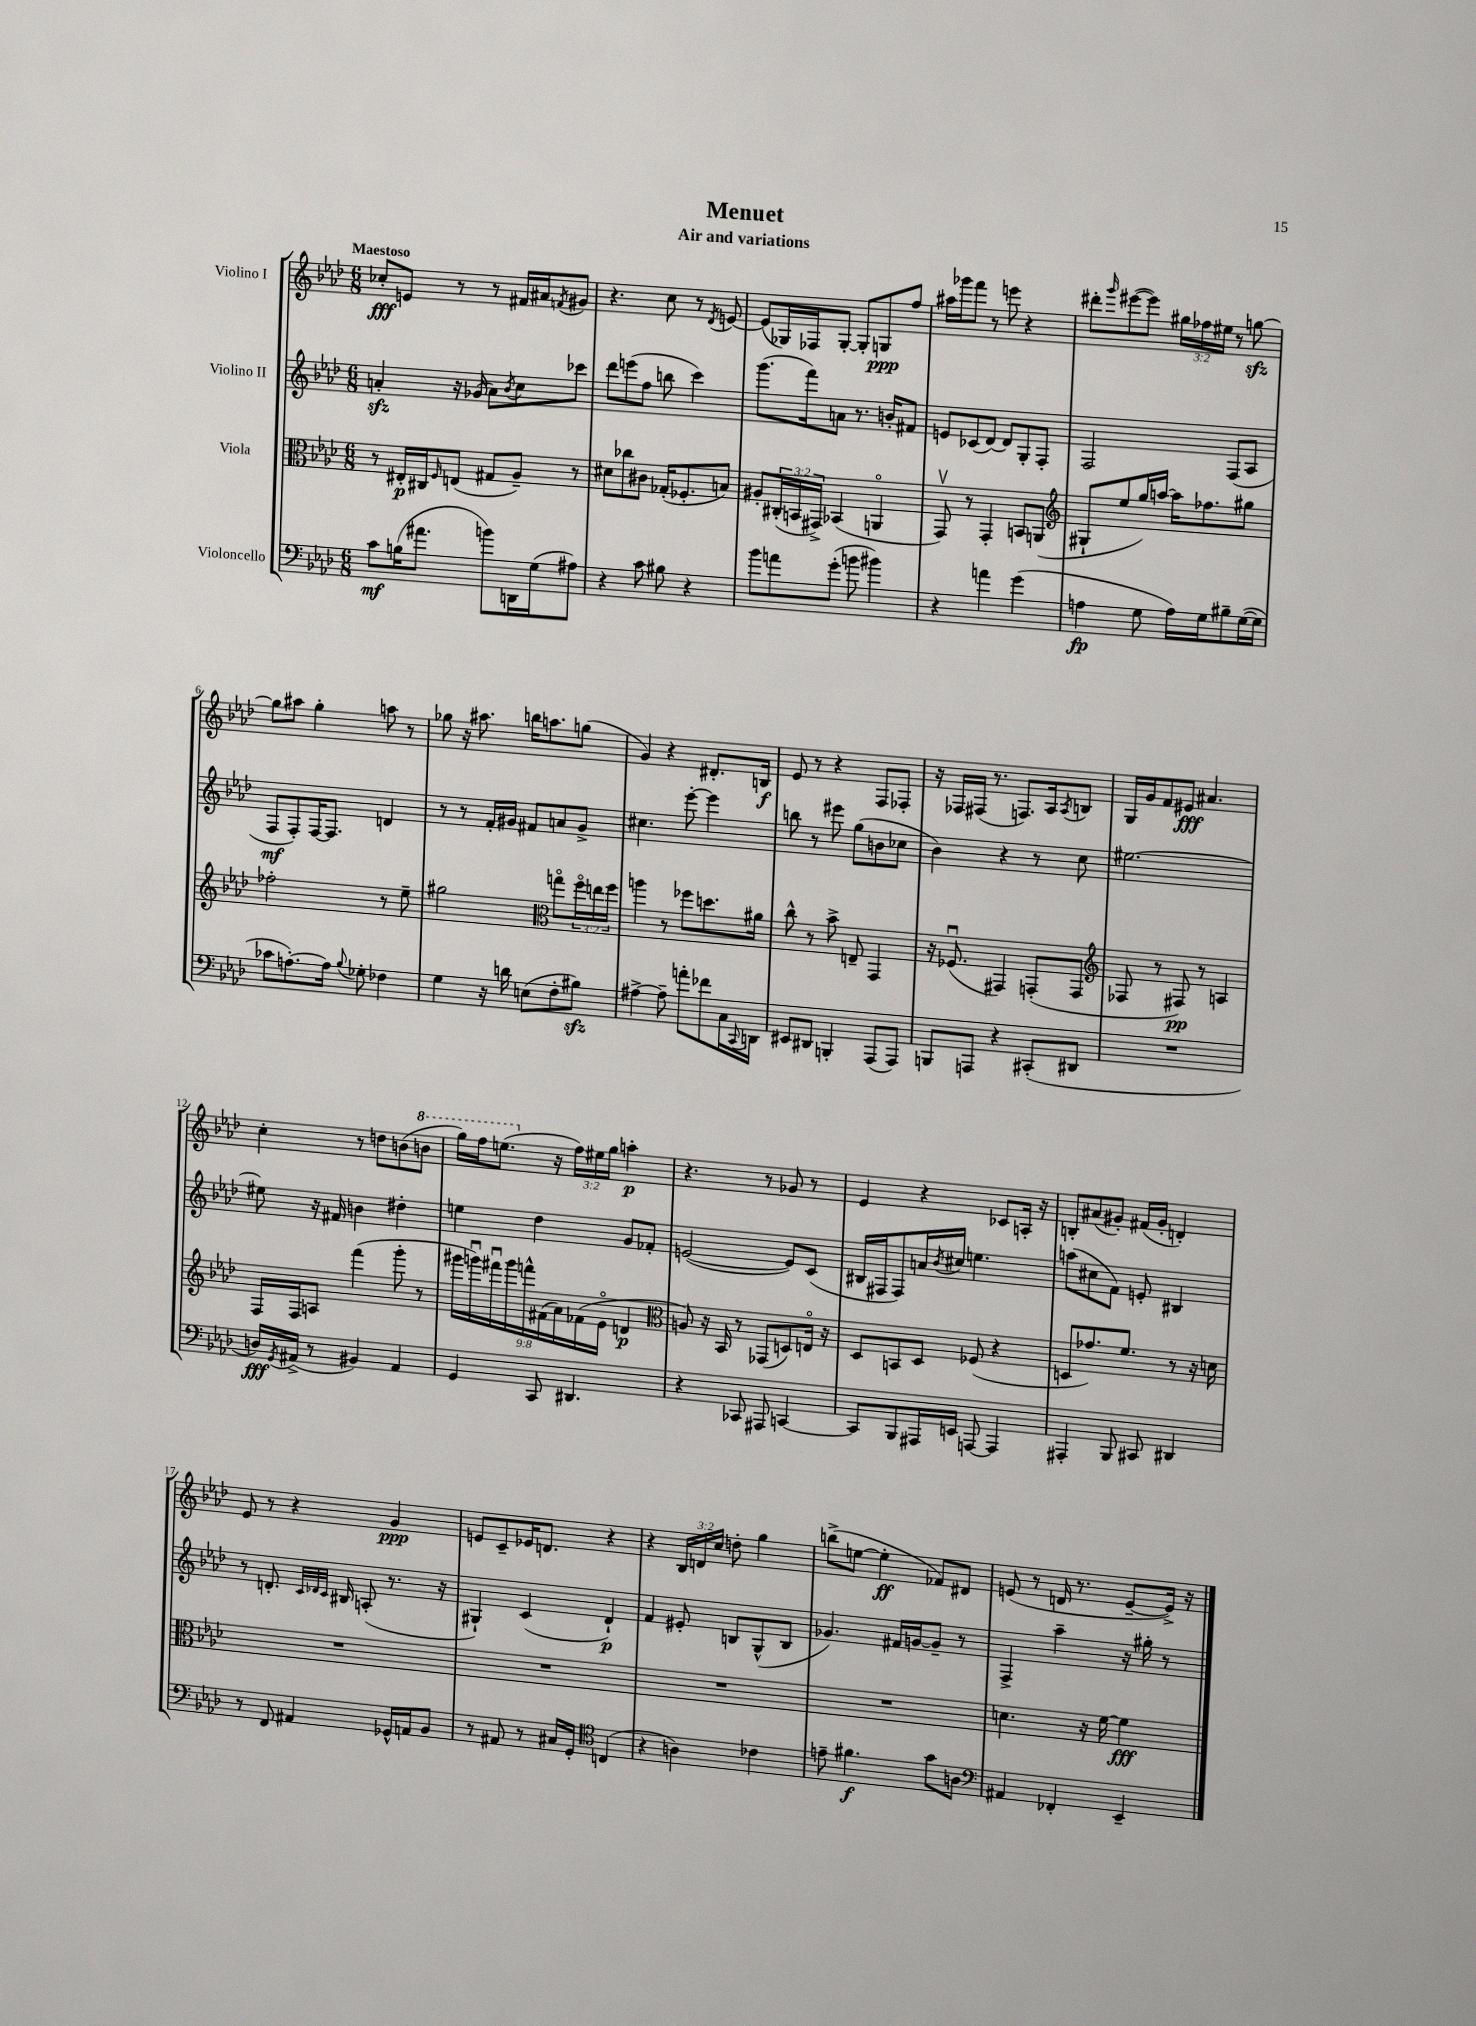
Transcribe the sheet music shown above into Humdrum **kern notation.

**kern	**dynam	**kern	**dynam	**kern	**dynam	**kern	**dynam
*part4	*part4	*part3	*part3	*part2	*part2	*part1	*part1
*staff4	*staff4	*staff3	*staff3	*staff2	*staff2	*staff1	*staff1
*I"Violoncello	*	*I"Viola	*	*I"Violino II	*	*I"Violino I	*
*clefF4	*	*clefC3	*	*clefG2	*	*clefG2	*
*k[b-e-a-d-]	*	*k[b-e-a-d-]	*	*k[b-e-a-d-]	*	*k[b-e-a-d-]	*
*M6/8	*	*M6/8	*	*M6/8	*	*M6/8	*
=1	=1	=1	=1	=1	=1	=1	=1
!	!	!	!	!	!	!LO:TX:a:B:t=Maestoso	!
8c\L	mf	8r	.	4anzz'/	.	8cc-X'/L	fff
(16Bn\K	.	16E#X'/LL	p	.	.	8en/J	.
8.a#X\J	.	16C#X/J	.	.	.	.	.
.	.	16qqF/	.	.	.	.	.
.	.	(8En/J	.	16r	.	8r	.
.	.	.	.	(16g-X/	.	.	.
8bn\L)	.	8G#X/L	.	8a\L)	.	8r	.
.	.	.	.	8qb-/	.	.	.
16DDn\L	.	8A-~/J)	.	8cc\	.	16f#X/LL	.
(16G\J	.	.	.	.	.	16a#X/J	.
.	.	.	.	.	.	8qfn/	.
8A#X\J)	.	8r	.	8ccc-X\J	.	8g#X/J	.
=2	=2	=2	=2	=2	=2	=2	=2
4r	.	8d#X\L	.	8ddd-\L	.	4.r	.
.	.	8cc-X\	.	(8eeen\	.	.	.
8c\	.	8c#X\J	.	8ff\J	.	.	.
8B#X\	.	(16G-X'/KL	.	8bbn\	.	8cc\	.
.	.	8.F-X'/	.	.	.	.	.
4r	.	.	.	4ccc\)	.	8r	.
.	.	.	.	.	.	8qd-/	.
.	.	8Bn/J)	.	.	.	[8en/	.
=3	=3	=3	=3	=3	=3	=3	=3
8b-\L	.	8A#X'/L	.	(8.ggg\L	.	(8e/L]	.
8an\	.	(24C#X'/L	.	.	.	16G-X/L)	.
.	.	24BBn/	.	.	.	.	.
.	.	.	.	16fff\k)	.	16F-X/J	.
.	.	24GG#X^/JJ)	.	.	.	.	.
(8g'\J	.	(4BB-X/	.	8an\J	.	[8G-'/J	.
8bn\	.	.	.	8.r	.	8G-'/L]	.
4b#X\)	.	4AAn/	.	.	.	8Gn/	ppp
.	.	.	.	16bn'/KL	.	.	.
.	.	.	.	8f#X/J	.	8ff/J	.
=4	=4	=4	=4	=4	=4	=4	=4
4r	.	8GGv/)	.	8en/L	.	16aa#X\LL	.
.	.	.	.	.	.	16ggg-X\J	.
.	.	8r	.	(8c-X/	.	8fff\J	.
4an\	.	4GG'/	.	[8d-/J)	.	8r	.
.	.	.	.	8d-/L]	.	8eeen\	.
(4g\	.	8BBn/L	.	8G'/	.	4r	.
.	.	(8AAn/J	.	8F'/J	.	.	.
=5	=5	=5	=5	=5	=5	=5	=5
*	*	*clefG2	*	*	*	*	*
4An\	fp	8G#X`/L	.	2F/	.	8ddd#X'\L	.
.	.	.	.	.	.	16qqggg/	.
.	.	8ee-/	.	.	.	([8eee#X\	.
8G\	.	16gg/L)	.	.	.	8eee#\J])	.
.	.	[16aan/JJ	.	.	.	.	.
16A\LL)	.	16aa\KL]	.	.	.	24gg#X\LL	.
.	.	.	.	.	.	24ff-X\	.
16G\J	.	8.ff-X\	.	.	.	.	.
.	.	.	.	.	.	24ee#X\JJ	.
8B#X~\	.	.	.	(8F/L	.	8r	.
([16G\L	.	8gg#X\J	.	8A-/J	.	[8ggnzz\	.
16G\JJ]	.	.	.	.	.	.	.
!!LO:LB:g=z
=6	=6	=6	=6	=6	=6	=6	=6
8c-X\L	.	2ff-X'\	.	8F/L	mf	8gg\L]	.
[8.An'\)	.	.	.	8F'/)	.	8aa#X\J	.
.	.	.	.	[16F/K	.	4gg'\	.
16A\Jk]	.	.	.	8.F/J]	.	.	.
8qqB-/	.	.	.	.	.	.	.
8G-X'\	.	.	.	.	.	.	.
4F-X\	.	8r	.	4dn/	.	8aan\	.
.	.	8ee-~\	.	.	.	8r	.
=7	=7	=7	=7	=7	=7	=7	=7
4G\	.	2gg#X\	.	8r	.	8gg-X\	.
.	.	.	.	8r	.	16r	.
.	.	.	.	.	.	8.aa#X\	.
16r	.	.	.	16f'/LL	.	.	.
16dn\	.	.	.	16g#X/JJ	.	.	.
(8En\L	.	.	.	8f#X/L	.	16bbn\KL	.
.	.	.	.	.	.	8.aan\	.
*	*	*clefC3	*	*	*	*	*
8F'\	.	8ggn\L	.	8an/	.	.	.
8B#Xzz\J)	.	24ff\L	.	8g#^/J	.	(8ggn\J	.
.	.	24een\	.	.	.	.	.
.	.	24ff\JJ	.	.	.	.	.
=8	=8	=8	=8	=8	=8	=8	=8
[4A#X^\	.	4aan\	.	4.cc#X\	.	4g/)	.
8A#~\]	.	8r	.	.	.	4r	.
8an'\L	.	8ff-X\L	.	[8eee-'\	.	.	.
8f-X\	.	8.ddn\	.	4eee-\]	.	8.d#X'/L	.
16C\L	.	.	.	.	.	.	.
8qqCC/	.	.	.	.	.	.	.
16DDn\JJ	.	16a#X\Jk	.	.	.	16Bn/Jk	f
=9	=9	=9	=9	=9	=9	=9	=9
8EE#X/L	.	8cc^^\	.	8bbn\	.	8e-/	.
8DD#X/J	.	8r	.	8r	.	8r	.
4BBBn'/	.	8b-^\	.	8eee#X\	.	4r	.
.	.	8En~/	.	(8gg\L	.	.	.
(8AAA-/L	.	4GG/	.	8bn\	.	8F/L	.
8AAA-/J)	.	.	.	8cc-X\J	.	8F-X'/J	.
=10	=10	=10	=10	=10	=10	=10	=10
8BBBn/L	.	16r	.	4b-\)	.	16r	.
.	.	(8.F-Xu/	.	.	.	16F-X/LL	.
8AAAn/J	.	.	.	.	.	(16F#X/JJ	.
.	.	.	.	.	.	8.r	.
4r	.	4GG#X/)	.	4r	.	.	.
.	.	.	.	.	.	8.Fn/L)	.
(8CC#X'/L	.	(8GGn'/L	.	8r	.	.	.
.	.	.	.	.	.	16A-/k	.
.	.	.	.	.	.	8qA-/	.
8DD#X/J	.	8GG/J	.	8cc\	.	8Bn/J	.
=11	=11	=11	=11	=11	=11	=11	=11
*	*	*clefG2	*	*	*	*	*
2.r	.	8F-X/	.	[2.ee#X\	.	16G/LL	.
.	.	.	.	.	.	16g/J	.
.	.	8r	.	.	.	8f/	.
.	.	8F#X/)	pp	.	.	8e#X/J	fff
.	.	8r	.	.	.	4.a#X/	.
.	.	4An/	.	.	.	.	.
!!LO:LB:g=z
=12	=12	=12	=12	=12	=12	=12	=12
16Dn/LL)	fff	16F/LL	.	8ee#X\]	.	4cc'\	.
8qGG/	.	.	.	.	.	.	.
(16AA#X^/JJ	.	16F/J	.	.	.	.	.
8r	.	8An/J	.	16r	.	.	.
.	.	.	.	16f#X/	.	.	.
4BB#X/)	.	(4fff\	.	4bn\	.	8r	.
.	.	.	.	.	.	8ddn\L	.
4AA#/	.	8ggg'\	.	4dd#X'\	.	(8bn\	.
*	*	*	*	*	*	*8va	*
.	.	8r	.	.	.	8bbn\J	.
=13	=13	=13	=13	=13	=13	=13	=13
4GG/	.	18ggg#X\LL	.	4een\	.	16ggg\LL)	.
.	.	18gggnu\)	.	.	.	.	.
.	.	.	.	.	.	16fff\J	.
.	.	18fff#Xu\	.	.	.	.	.
.	.	.	.	.	.	(8.eeen\J	.
.	.	18ggg\	.	.	.	.	.
.	.	18fffn^^\	.	.	.	.	.
8CC/	.	.	.	4dd-\	.	.	.
.	.	(18f#X\	.	.	.	.	.
*	*	*	*	*	*	*X8va	*
.	.	.	.	.	.	16r	.
.	.	18a-\)	.	.	.	.	.
4.DD#X/	.	.	.	.	.	24ff\LL)	.
.	.	(18f-X\	.	.	.	.	.
.	.	.	.	.	.	24ee#X\	.
.	.	18e-\JJ	.	.	.	.	.
.	.	.	.	.	.	24gg\JJ	.
.	.	4dn/	p	8g/L	.	4aan'\	p
.	.	.	.	8f-X'/J	.	.	.
=14	=14	=14	=14	=14	=14	=14	=14
*	*	*clefC3	*	*	*	*	*
4r	.	8An/)	.	([2en/	.	4.r	.
.	.	16r	.	.	.	.	.
.	.	16BB-/	.	.	.	.	.
8CC-X/	.	8r	.	.	.	.	.
8AAA#X/	.	(8GG-X/L	.	.	.	8r	.
[4CCn/	.	8Dn/)	.	8e/L])	.	8g-X/	.
.	.	16En/Jk	.	(8c/J	.	8r	.
.	.	16r	.	.	.	.	.
=15	=15	=15	=15	=15	=15	=15	=15
8CC/L]	.	8D-/L	.	16B#X/LL	.	4e-/	.
.	.	.	.	16F#X/J	.	.	.
8BBB-/	.	8BBn/	.	8F#/)	.	.	.
16AAA#X/L	.	8D-/J	.	16an/L	.	4r	.
.	.	.	.	8qb-/	.	.	.
16EEn/JJ	.	.	.	16cc#X/JJ	.	.	.
[8AAAn/	.	(8F-X/	.	4.een\	.	.	.
4AAA/]	.	4r	.	.	.	8c-X/L	.
.	.	.	.	.	.	16An'/Jk	.
.	.	.	.	.	.	16r	.
=16	=16	=16	=16	=16	=16	=16	=16
4AAA#X'/	.	8Dn/L	.	(8aan\L	.	8Bn'/L	.
.	.	8.g-X/)	.	8cc#X\	.	(8a#X/	.
8BBB-/	.	.	.	8f\J)	.	8g#X'/J)	.
.	.	8.f/J	.	.	.	.	.
8CC#X/	.	.	.	8en'/	.	(16f#X/LL	.
.	.	.	.	.	.	16g#'/JJ	.
4DD#X/	.	8r	.	4B#X/	.	4dn'/)	.
.	.	16r	.	.	.	.	.
.	.	16dn\	.	.	.	.	.
!!LO:LB:g=z
=17	=17	=17	=17	=17	=17	=17	=17
8r	.	2.r	.	8r	.	8e-/	.
8FF/	.	.	.	8.dn'/	.	8r	.
4AA#X/	.	.	.	.	.	4r	.
.	.	.	.	32qqc/LLL	.	.	.
.	.	.	.	32qqd-X/	.	.	.
.	.	.	.	32qqc/JJJ	.	.	.
.	.	.	.	16B#X/	.	.	.
.	.	.	.	(8An'/	.	.	.
16GG-X^^/LL	.	.	.	8.r	.	4g/	ppp
16AAn/J	.	.	.	.	.	.	.
8BB-/J	.	.	.	.	.	.	.
.	.	.	.	16r	.	.	.
=18	=18	=18	=18	=18	=18	=18	=18
8r	.	2.r	.	4G#X`/)	.	8en/L	.
8AA#X/	.	.	.	.	.	8c~/	.
8r	.	.	.	(4c/	.	16e-X/K	.
.	.	.	.	.	.	8.dn/J	.
16C#X/LL	.	.	.	.	.	.	.
16GG'/JJ	.	.	.	.	.	.	.
*clefC4	*	*	*	*	*	*	*
(4Cn/	.	.	.	4d-`/)	p	4r	.
=19	=19	=19	=19	=19	=19	=19	=19
4r	.	2.r	.	4f/	.	4r	.
4An\)	.	.	.	8e#X'/	.	24B-/LL	.
.	.	.	.	.	.	24dn/	.
.	.	.	.	.	.	24cc/JJ	.
.	.	.	.	8Bn/L	.	8ddn'\	.
4c-X\	.	.	.	(8G^^/	.	4gg\	.
.	.	.	.	8B/J	.	.	.
=20	=20	=20	=20	=20	=20	=20	=20
8en~\	.	2.r	.	4.g-X/)	.	(8bbn^\L	.
4.f#X\	f	.	.	.	.	[8een\J	.
.	.	.	.	.	.	4ee'\]	ff
.	.	.	.	16f#X/LL	.	.	.
.	.	.	.	[16gn/J	.	.	.
8g\L	.	.	.	8g~/J]	.	8f-X/L)	.
8An\J	.	.	.	8r	.	8d#X/J	.
=21	=21	=21	=21	=21	=21	=21	=21
*clefF4	*	*	*	*	*	*	*
4AA#X/	.	4.dn\	.	4F^/	.	(8en/	.
.	.	.	.	.	.	8r	.
4FF-X'/	.	.	.	4aa-~\	.	16dn/	.
.	.	.	.	.	.	8.r	.
.	.	16r	.	.	.	.	.
.	.	[16f\	.	.	.	.	.
4EE-~/	.	4f\]	fff	16r	.	[8e~/L	.
.	.	.	.	16gg#X'\	.	.	.
.	.	.	.	8r	.	16e^/Jk])	.
.	.	.	.	.	.	16r	.
==	==	==	==	==	==	==	==
*-	*-	*-	*-	*-	*-	*-	*-
